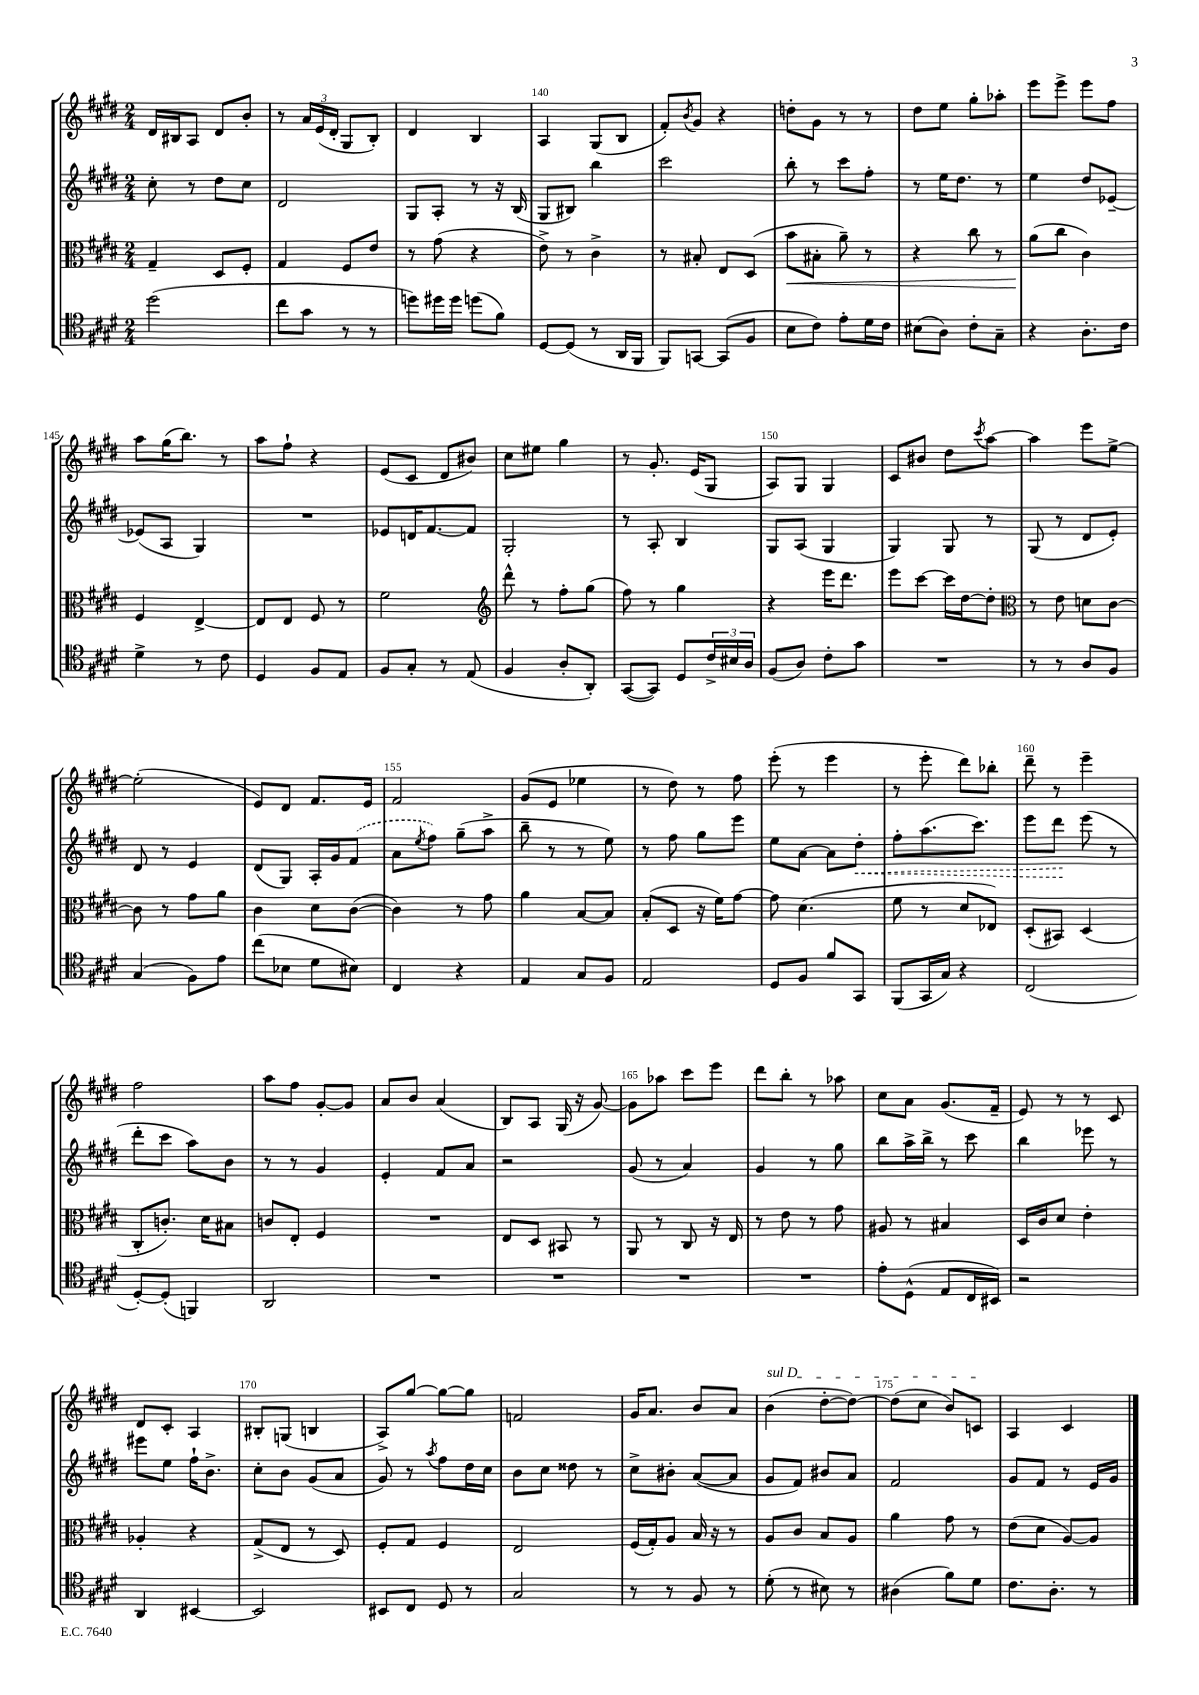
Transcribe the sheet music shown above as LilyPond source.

<<
\new StaffGroup <<
\new Staff = "s0" {
    \clef treble \key e \major \numericTimeSignature \time 2/4
    dis'16 bis16 a8 dis'8 b'8-. |
    r8 \tuplet 3/2 { a'16 e'16( dis'16-. } gis8 b8-.) |
    dis'4 b4 |
    a4 gis8( b8 |
    fis'8-.) \acciaccatura { b'8 } gis'8 r4 |
    d''8-. gis'8 r8 r8 |
    dis''8 e''8 gis''8-. aes''8-. |
    e'''8 e'''8-> e'''8 fis''8 |
    a''8 gis''16( b''8.) r8 |
    a''8 fis''8-! r4 |
    e'8( cis'8 dis'8 bis'8) |
    cis''8 eis''8 gis''4 |
    r8 gis'8.-. e'16( gis8 |
    a8) gis8 gis4 |
    cis'8 bis'8 dis''8 \acciaccatura { cis'''8 } a''8~ |
    a''4 e'''8 e''8~-> |
    e''2-.( |
    e'8) dis'8 fis'8. e'16 |
    fis'2 |
    gis'8( e'8 ees''4 |
    r8 dis''8) r8 fis''8 |
    e'''8-.( r8 e'''4 |
    r8 e'''8-. dis'''8) bes''8-. |
    dis'''8-- r8 e'''4-- |
    fis''2 |
    a''8 fis''8 gis'8~-. gis'8 |
    a'8 b'8 a'4( |
    b8) a8 gis16( r16 gis'8~) |
    gis'8 aes''8 cis'''8 e'''8 |
    dis'''8 b''8-. r8 aes''8 |
    cis''8 a'8 gis'8.( fis'16-- |
    e'8) r8 r8 cis'8 |
    dis'8 cis'8-. a4 |
    bis8-. g8( b4 |
    a8->) gis''8~ gis''8~ gis''8 |
    f'2 |
    gis'16 a'8. b'8 a'8 |
    \once \override TextSpanner.bound-details.left.text = \markup { \italic "sul D" } b'4\startTextSpan( dis''8~-. dis''8~) |
    dis''8( cis''8 b'8) c'8\stopTextSpan |
    a4 cis'4 \bar "|." |
}
\new Staff = "s1" {
    \clef treble \key e \major \numericTimeSignature \time 2/4
    cis''8-. r8 dis''8 cis''8 |
    dis'2 |
    gis8 a8-. r8 r16 b16( |
    gis8 bis8) b''4 |
    cis'''2 |
    b''8-. r8 cis'''8 fis''8-. |
    r8 e''16 dis''8. r8 |
    e''4 dis''8 ees'8~-- |
    ees'8( a8 gis4) |
    R2 |
    ees'8 d'16 fis'8.~ fis'8 |
    gis2-. |
    r8 a8-. b4 |
    gis8 a8( gis4 |
    gis4) gis8 r8 |
    gis8( r8 dis'8 e'8-.) |
    dis'8 r8 e'4 |
    dis'8( gis8) a16-. gis'16 \once \slurDashed fis'8( |
    a'8 \acciaccatura { e''8 } fis''8) gis''8--( a''8-> |
    b''8-- r8 r8 e''8) |
    r8 fis''8 gis''8 e'''8 |
    e''8 a'8~ a'8 \once \override Hairpin.style = #'dashed-line dis''8-.\< |
    fis''8-. a''8.( cis'''8.) |
    e'''8 dis'''8\! e'''8( r8 |
    dis'''8-. cis'''8 a''8) b'8 |
    r8 r8 gis'4 |
    e'4-. fis'8 a'8 |
    r2 |
    gis'8( r8 a'4) |
    gis'4 r8 gis''8 |
    b''8 a''16-> b''16-> r8 cis'''8 |
    b''4 ees'''8 r8 |
    eis'''8 e''8 fis''16-! b'8.-> |
    cis''8-. b'8 gis'8( a'8 |
    gis'8) r8 \acciaccatura { a''8 } fis''8 dis''16 cis''16 |
    b'8 cis''8 disis''8 r8 |
    cis''8-> bis'8-. a'8~( a'8 |
    gis'8 fis'8) bis'8 a'8 |
    fis'2 |
    gis'8 fis'8 r8 e'16 gis'16 \bar "|." |
}
\new Staff = "s2" {
    \clef alto \key e \major \numericTimeSignature \time 2/4
    gis4-- dis8 fis8-. |
    gis4 fis8 e'8 |
    r8 gis'8( r4 |
    e'8->) r8 cis'4-> |
    r8 bis8-. e8 dis8( |
    b'8\< bis8-. a'8--) r8 |
    r4 cis''8 r8 |
    a'8\!( cis''8 cis'4) |
    fis4 e4~-> |
    e8 e8 fis8 r8 |
    fis'2 |
    \clef treble dis'''8-^ r8 fis''8-. gis''8( |
    fis''8) r8 gis''4 |
    r4 e'''16 dis'''8. |
    e'''8 cis'''8~ cis'''16 dis''16~ dis''8-. |
    \clef alto r8 e'8 d'8 cis'8~ |
    cis'8 r8 gis'8 a'8 |
    cis'4 dis'8 cis'8~( |
    cis'4) r8 gis'8 |
    a'4 b8~ b8 |
    b8-.( dis8 r16 fis'16) gis'8~ |
    gis'8 dis'4.( |
    fis'8 r8 dis'8 ees8) |
    dis8-.( bis,8) dis4( |
    cis8-. c'8.-.) dis'16 bis8 |
    c'8 e8-. fis4 |
    R2 |
    e8 dis8 bis,8 r8 |
    a,8 r8 cis8 r16 e16 |
    r8 e'8 r8 gis'8 |
    ais8 r8 bis4 |
    dis16 cis'16 dis'8 e'4-. |
    aes4-. r4 |
    gis8->( e8 r8 dis8) |
    fis8-. gis8 fis4 |
    e2 |
    fis16( gis16-.) a8 b16 r16 r8 |
    a8 cis'8 b8 a8 |
    a'4 gis'8 r8 |
    e'8( dis'8 a8~) a8 \bar "|." |
}
\new Staff = "s3" {
    \clef tenor \key e \major \numericTimeSignature \time 2/4
    dis''2( |
    cis''8 gis'8 r8 r8 |
    d''8) dis''16 dis''16 d''8( fis'8) |
    dis8~ dis8( r8 a,16 fis,16 |
    fis,8) g,8~ g,8( fis8 |
    b8 cis'8) e'8-. dis'16 cis'16 |
    bis8( a8) cis'8-. gis8-- |
    r4 a8.-. cis'16 |
    dis'4-> r8 cis'8 |
    dis4 fis8 e8 |
    fis8 gis8-. r8 e8( |
    fis4 a8-. a,8-.) |
    gis,8~( gis,8) dis8 \tuplet 3/2 { cis'16-> bis16 a16 } |
    fis8( a8) cis'8-. gis'8 |
    R2 |
    r8 r8 a8 fis8 |
    gis4( fis8) e'8 |
    cis''8( bes8 dis'8 bis8) |
    cis4 r4 |
    e4 gis8 fis8 |
    e2 |
    dis8 fis8 fis'8 gis,8 |
    fis,8( gis,16 gis16) r4 |
    cis2( |
    dis8~-.) dis8-.( f,4) |
    a,2 |
    R2 |
    R2 |
    R2 |
    R2 |
    e'8-. dis8-^( e8 cis16 bis,16) |
    r2 |
    a,4 bis,4~ |
    bis,2 |
    bis,8 cis8 dis8 r8 |
    gis2 |
    r8 r8 fis8 r8 |
    dis'8-.( r8 bis8) r8 |
    ais4( fis'8) dis'8 |
    cis'8. a8.-. r8 \bar "|." |
}
>>
>>
\layout { \context { \Score currentBarNumber = #137 \override BarNumber.break-visibility = ##(#f #t #t) barNumberVisibility = #(every-nth-bar-number-visible 5) } }
